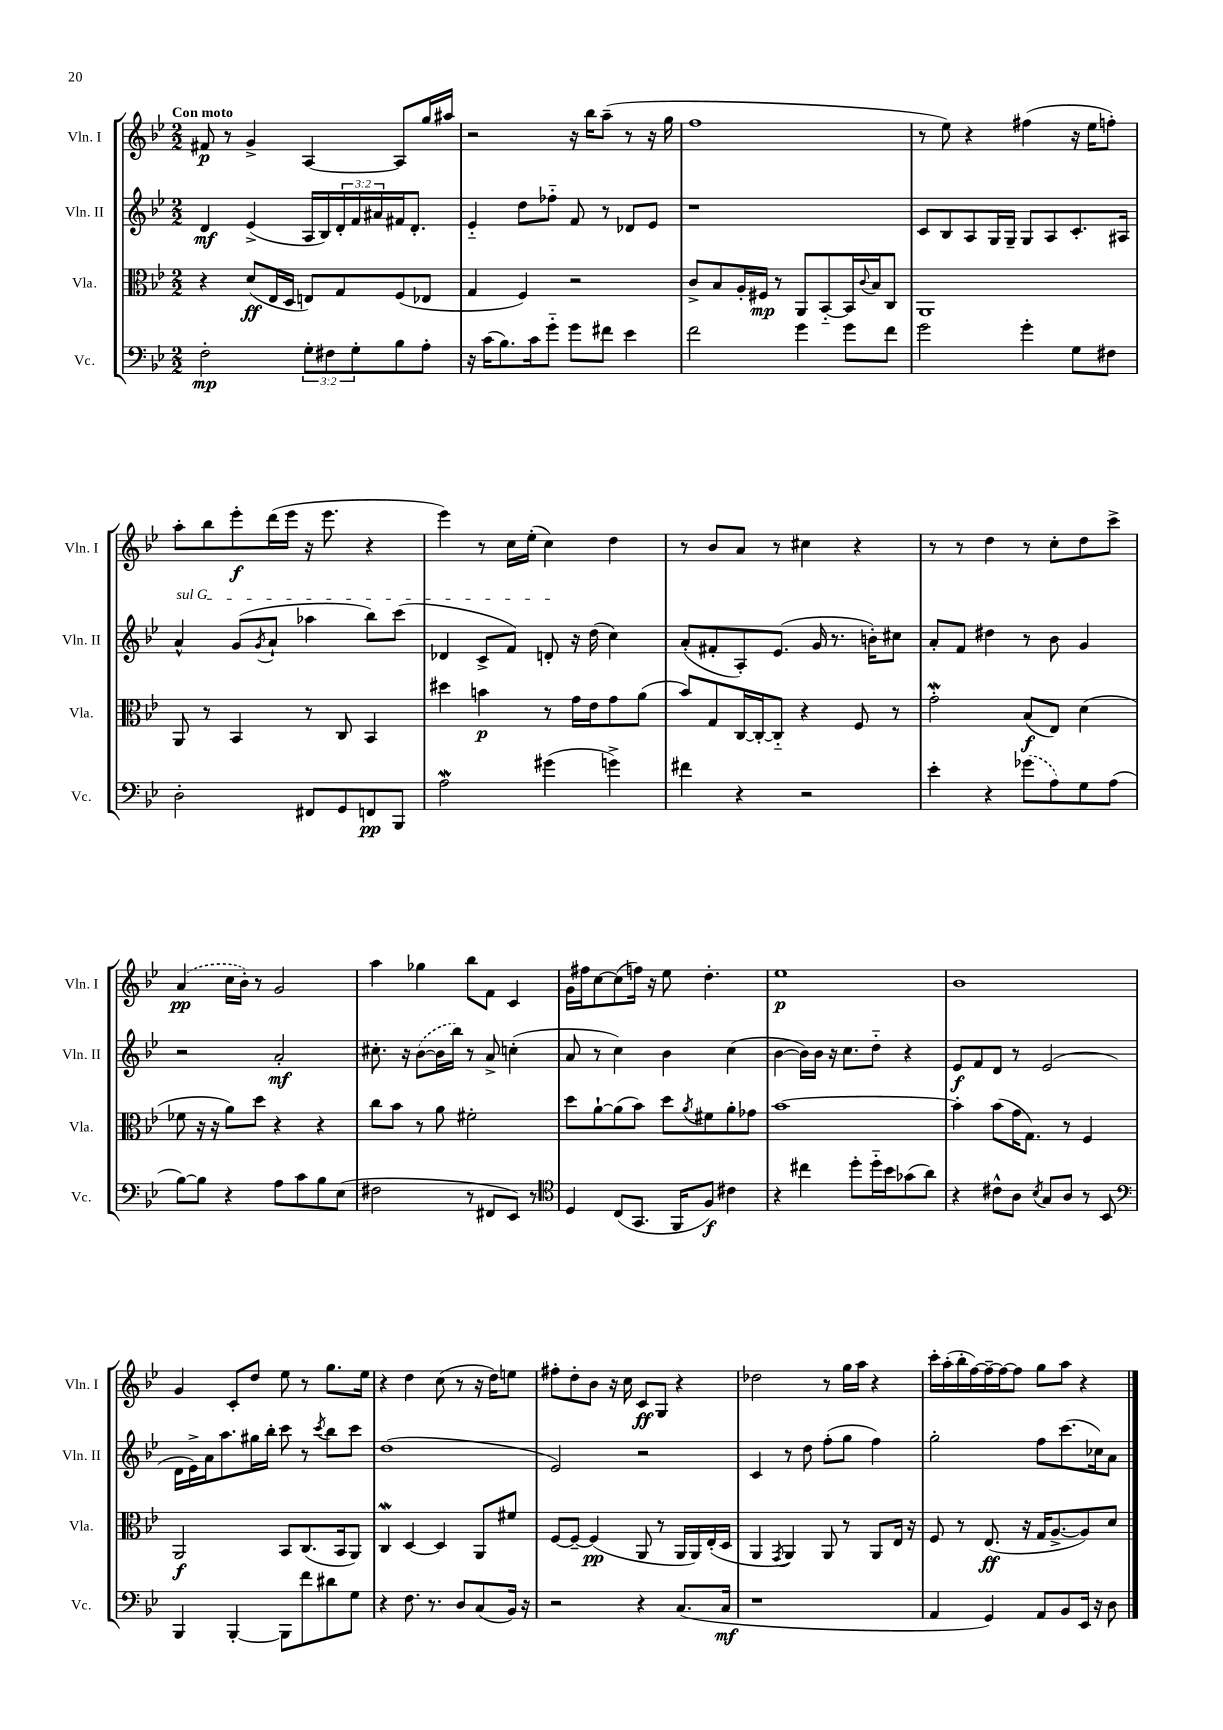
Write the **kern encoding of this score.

**kern	**dynam	**kern	**dynam	**kern	**dynam	**kern	**dynam
*part4	*part4	*part3	*part3	*part2	*part2	*part1	*part1
*staff4	*staff4	*staff3	*staff3	*staff2	*staff2	*staff1	*staff1
*I"Vc.	*	*I"Vla.	*	*I"Vln. II	*	*I"Vln. I	*
*I'Vc.	*	*I'Vla.	*	*I'Vln. II	*	*I'Vln. I	*
*clefF4	*	*clefC3	*	*clefG2	*	*clefG2	*
*k[b-e-]	*	*k[b-e-]	*	*k[b-e-]	*	*k[b-e-]	*
*M2/2	*	*M2/2	*	*M2/2	*	*M2/2	*
=1	=1	=1	=1	=1	=1	=1	=1
!	!	!	!	!	!	!LO:TX:a:B:t=Con moto	!
2F'\	mp	4r	.	4d/	mf	8f#X/	p
.	.	.	.	.	.	8r	.
.	.	(8d/L	ff	(4e-^/	.	4g^/	.
.	.	16E-/L	.	.	.	.	.
.	.	16D/JJ	.	.	.	.	.
12G'\L	.	8En/L)	.	16A/LL	.	[4A/	.
.	.	.	.	16B-/)	.	.	.
12F#X\	.	.	.	.	.	.	.
.	.	8G/	.	24d'/	.	.	.
12G'\	.	.	.	24f/	.	.	.
.	.	.	.	24a#X/	.	.	.
8B-\	.	(8F/	.	16f#X/J	.	8A/L]	.
.	.	.	.	8.d'/J	.	.	.
8A'\J	.	8E-X/J	.	.	.	16gg/L	.
.	.	.	.	.	.	16aa#X/JJ	.
=2	=2	=2	=2	=2	=2	=2	=2
16r	.	4G/	.	4e-/	.	2r	.
(16c\KL	.	.	.	.	.	.	.
8.B-\)	.	.	.	.	.	.	.
.	.	4F/)	.	8dd\L	.	.	.
16c\k	.	.	.	.	.	.	.
8g\J	.	.	.	8ff-X\J	.	.	.
8g\L	.	2r	.	8f/	.	16r	.
.	.	.	.	.	.	16bb-\KL	.
8f#X\J	.	.	.	8r	.	(8aa~\J	.
4e-\	.	.	.	8d-X/L	.	8r	.
.	.	.	.	8e-/J	.	16r	.
.	.	.	.	.	.	16gg\	.
=3	=3	=3	=3	=3	=3	=3	=3
2f\	.	8c^/L	.	1r	.	1ff	.
.	.	8B-/	.	.	.	.	.
.	.	16A'/L	.	.	.	.	.
.	.	16F#X/JJ	mp	.	.	.	.
.	.	8r	.	.	.	.	.
4g\	.	8AA/L	.	.	.	.	.
.	.	[8BB-/	.	.	.	.	.
8g\L	.	16BB-/L]	.	.	.	.	.
.	.	8qqc/	.	.	.	.	.
.	.	16B-/J	.	.	.	.	.
8f\J	.	8C/J	.	.	.	.	.
=4	=4	=4	=4	=4	=4	=4	=4
2g\	.	1AA	.	8c/L	.	8r	.
.	.	.	.	8B-/	.	8ee-\)	.
.	.	.	.	8A/	.	4r	.
.	.	.	.	16G/L	.	.	.
.	.	.	.	16G~/JJ	.	.	.
4g'\	.	.	.	8G/L	.	(4ff#X\	.
.	.	.	.	8A/	.	.	.
8G\L	.	.	.	8.c'/	.	16r	.
.	.	.	.	.	.	16ee-\KL	.
8F#X\J	.	.	.	.	.	8ffn'\J)	.
.	.	.	.	16A#X/Jk	.	.	.
!!LO:LB:g=z
=5	=5	=5	=5	=5	=5	=5	=5
!	!	!	!	!LO:TX:a:i:t=sul G	!	!	!
2D'\	.	8AA/	.	4a^^/	.	8aa'\L	.
.	.	8r	.	.	.	8bb-\	.
.	.	4BB-/	.	(8g/L	.	8eee-'\	f
.	.	.	.	8qg/	.	.	.
.	.	.	.	8a`/J	.	(16ddd\L	.
.	.	.	.	.	.	16eee-\JJ	.
8FF#X/L	.	8r	.	4aa-X\	.	16r	.
.	.	.	.	.	.	8.eee-\	.
8GG/	.	8C/	.	.	.	.	.
8FFn/	pp	4BB-/	.	8bb-\L)	.	4r	.
8BBB-/J	.	.	.	(8ccc\J	.	.	.
=6	=6	=6	=6	=6	=6	=6	=6
2AW\	.	4dd#X\	.	4d-X/	.	4eee-\)	.
.	.	4bn\	p	8c^/L	.	8r	.
.	.	.	.	8f/J)	.	16cc\LL	.
.	.	.	.	.	.	(16ee-'\JJ	.
(4g#X\	.	8r	.	8dn'/	.	4cc\)	.
.	.	16g\LL	.	16r	.	.	.
.	.	16e-\J	.	(16dd\	.	.	.
4gn^\)	.	8g\	.	4cc\)	.	4dd\	.
.	.	(8a\J	.	.	.	.	.
=7	=7	=7	=7	=7	=7	=7	=7
4f#X\	.	8b-/L)	.	(8a'/L	.	8r	.
.	.	8G/	.	8f#X'/	.	8b-/L	.
4r	.	[16C/L	.	8A'/)	.	8a/J	.
.	.	16C'/J_	.	.	.	.	.
.	.	8C/J]	.	(8.e-/J	.	8r	.
2r	.	4r	.	.	.	4cc#X\	.
.	.	.	.	16g/	.	.	.
.	.	.	.	8.r	.	.	.
.	.	8F/	.	.	.	4r	.
.	.	.	.	16bn'\KL)	.	.	.
.	.	8r	.	8cc#X\J	.	.	.
=8	=8	=8	=8	=8	=8	=8	=8
4e-'\	.	2gW'\	.	8a'/L	.	8r	.
.	.	.	.	8f/J	.	8r	.
4r	.	.	.	4dd#X\	.	4dd\	.
(8g-X\L	.	(8B-/L	f	8r	.	8r	.
8A\)	.	8E-/J)	.	8b-\	.	8cc'\L	.
8G\	.	(4d\	.	4g/	.	8dd\	.
(8A\J	.	.	.	.	.	8ccc^\J	.
!!LO:LB:g=z
=9	=9	=9	=9	=9	=9	=9	=9
[8B-\L)	.	8f-X\	.	2r	.	(4a/	pp
8B-\J]	.	16r	.	.	.	.	.
.	.	16r	.	.	.	.	.
4r	.	8a\L)	.	.	.	16cc\LL	.
.	.	.	.	.	.	16b-'\JJ)	.
.	.	8dd\J	.	.	.	8r	.
8A\L	.	4r	.	2a'/	mf	2g/	.
8c\	.	.	.	.	.	.	.
8B-\	.	4r	.	.	.	.	.
(8E-\J	.	.	.	.	.	.	.
=10	=10	=10	=10	=10	=10	=10	=10
2F#X\	.	8cc\L	.	8.cc#X'\	.	4aa\	.
.	.	8b-\J	.	.	.	.	.
.	.	.	.	16r	.	.	.
.	.	8r	.	([8b-\L	.	4gg-X\	.
.	.	8a\	.	16b-\L]	.	.	.
.	.	.	.	16bb-\JJ)	.	.	.
8r	.	2f#X'\	.	8r	.	8bb-\L	.
8FF#X/L	.	.	.	8a^/	.	8f\J	.
8EE-/J)	.	.	.	(4ccn'\	.	4c/	.
8r	.	.	.	.	.	.	.
=11	=11	=11	=11	=11	=11	=11	=11
*clefC4	*	*	*	*	*	*	*
4D/	.	8dd\L	.	8a/	.	16g\LL	.
.	.	.	.	.	.	16ff#X\J	.
.	.	[8a`\	.	8r	.	[8cc\	.
(8C/L	.	(8a\]	.	4cc\)	.	(8cc\]	.
8.GG/J	.	8b-\J)	.	.	.	16ffn\Jk)	.
.	.	.	.	.	.	16r	.
.	.	8dd\L	.	4b-\	.	8ee-\	.
16FF/KL	.	.	.	.	.	.	.
.	.	8qa/	.	.	.	.	.
8F/J)	f	8f#X\	.	.	.	4.dd'\	.
4c#X\	.	8a'\	.	(4cc\	.	.	.
.	.	8g-X\J	.	.	.	.	.
=12	=12	=12	=12	=12	=12	=12	=12
4r	.	[1b-	.	[4b-\	.	1ee-	p
4cc#X\	.	.	.	16b-\LL])	.	.	.
.	.	.	.	16b-\JJ	.	.	.
.	.	.	.	16r	.	.	.
.	.	.	.	8.cc\L	.	.	.
8dd'\L	.	.	.	.	.	.	.
16dd\L	.	.	.	8dd\J	.	.	.
16b-\J	.	.	.	.	.	.	.
(8g-X\	.	.	.	4r	.	.	.
8a\J)	.	.	.	.	.	.	.
=13	=13	=13	=13	=13	=13	=13	=13
4r	.	4b-'\]	.	8e-/L	f	1b-	.
.	.	.	.	8f/	.	.	.
8c#X^^\L	.	(8b-\L	.	8d/J	.	.	.
8A\J	.	16g\K	.	8r	.	.	.
.	.	8.G\J)	.	.	.	.	.
8qB-/	.	.	.	.	.	.	.
8G/L	.	.	.	(2e-/	.	.	.
8A/J	.	8r	.	.	.	.	.
8r	.	4F/	.	.	.	.	.
8BB-/	.	.	.	.	.	.	.
!!LO:LB:g=z
=14	=14	=14	=14	=14	=14	=14	=14
*clefF4	*	*	*	*	*	*	*
4BBB-/	.	2AA/	f	16d\LL	.	4g/	.
.	.	.	.	16e-^\)	.	.	.
.	.	.	.	16a\J	.	.	.
.	.	.	.	8.aa\	.	.	.
[4BBB-'/	.	.	.	.	.	8c'/L	.
.	.	.	.	16gg#X\L	.	8dd/J	.
.	.	.	.	16bb-'\JJ	.	.	.
8BBB-\L]	.	8BB-/L	.	8ccc\	.	8ee-\	.
8f\	.	(8.C/	.	8r	.	8r	.
.	.	.	.	8qccc/	.	.	.
8d#X\	.	.	.	8bb-\L	.	8.gg\L	.
.	.	16BB-/k	.	.	.	.	.
8G\J	.	8AA/J)	.	8ccc\J	.	.	.
.	.	.	.	.	.	16ee-\Jk	.
=15	=15	=15	=15	=15	=15	=15	=15
4r	.	4CW/	.	(1dd	.	4r	.
8.F\	.	[4D/	.	.	.	4dd\	.
8.r	.	.	.	.	.	.	.
.	.	4D/]	.	.	.	(8cc\	.
8D/L	.	.	.	.	.	8r	.
(8C/	.	8AA/L	.	.	.	16r	.
.	.	.	.	.	.	16dd\KL)	.
16BB-/Jk)	.	8f#X/J	.	.	.	8een\J	.
16r	.	.	.	.	.	.	.
=16	=16	=16	=16	=16	=16	=16	=16
2r	.	[8F/L	.	2e-/)	.	8ff#X'\L	.
.	.	8F~/J_	.	.	.	8dd'\	.
.	.	(4F/]	pp	.	.	8b-\J	.
.	.	.	.	.	.	16r	.
.	.	.	.	.	.	16cc\	.
4r	.	8AA/	.	2r	.	8c/L	ff
.	.	8r	.	.	.	8G/J	.
(8.C/L	.	16AA/LL	.	.	.	4r	.
.	.	16AA/)	.	.	.	.	.
.	.	(16E-'/	.	.	.	.	.
16C/Jk	mf	16D/JJ	.	.	.	.	.
=17	=17	=17	=17	=17	=17	=17	=17
1r	.	4AA/	.	4c/	.	2dd-X\	.
.	.	8qGG/	.	.	.	.	.
.	.	4AA/)	.	8r	.	.	.
.	.	.	.	8dd\	.	.	.
.	.	8AA/	.	(8ff'\L	.	8r	.
.	.	8r	.	8gg\J	.	16gg\LL	.
.	.	.	.	.	.	16aa\JJ	.
.	.	8AA/L	.	4ff\)	.	4r	.
.	.	16E-/Jk	.	.	.	.	.
.	.	16r	.	.	.	.	.
=18	=18	=18	=18	=18	=18	=18	=18
4AA/	.	8F/	.	2gg'\	.	16ccc'\LL	.
.	.	.	.	.	.	(16aa'\	.
.	.	8r	.	.	.	16bb-'\	.
.	.	.	.	.	.	[16ff\)	.
4GG/)	.	(8.E-/	ff	.	.	16ff~\_	.
.	.	.	.	.	.	16ff\J_	.
.	.	.	.	.	.	8ff\J]	.
.	.	16r	.	.	.	.	.
8AA/L	.	16G/KL	.	8ff\L	.	8gg\L	.
.	.	[8.A^/	.	.	.	.	.
8BB-/	.	.	.	(8.ccc\	.	8aa\J	.
16EE-/Jk	.	8A/])	.	.	.	4r	.
16r	.	.	.	16cc-X\k)	.	.	.
8D\	.	8d/J	.	8a\J	.	.	.
==	==	==	==	==	==	==	==
*-	*-	*-	*-	*-	*-	*-	*-
